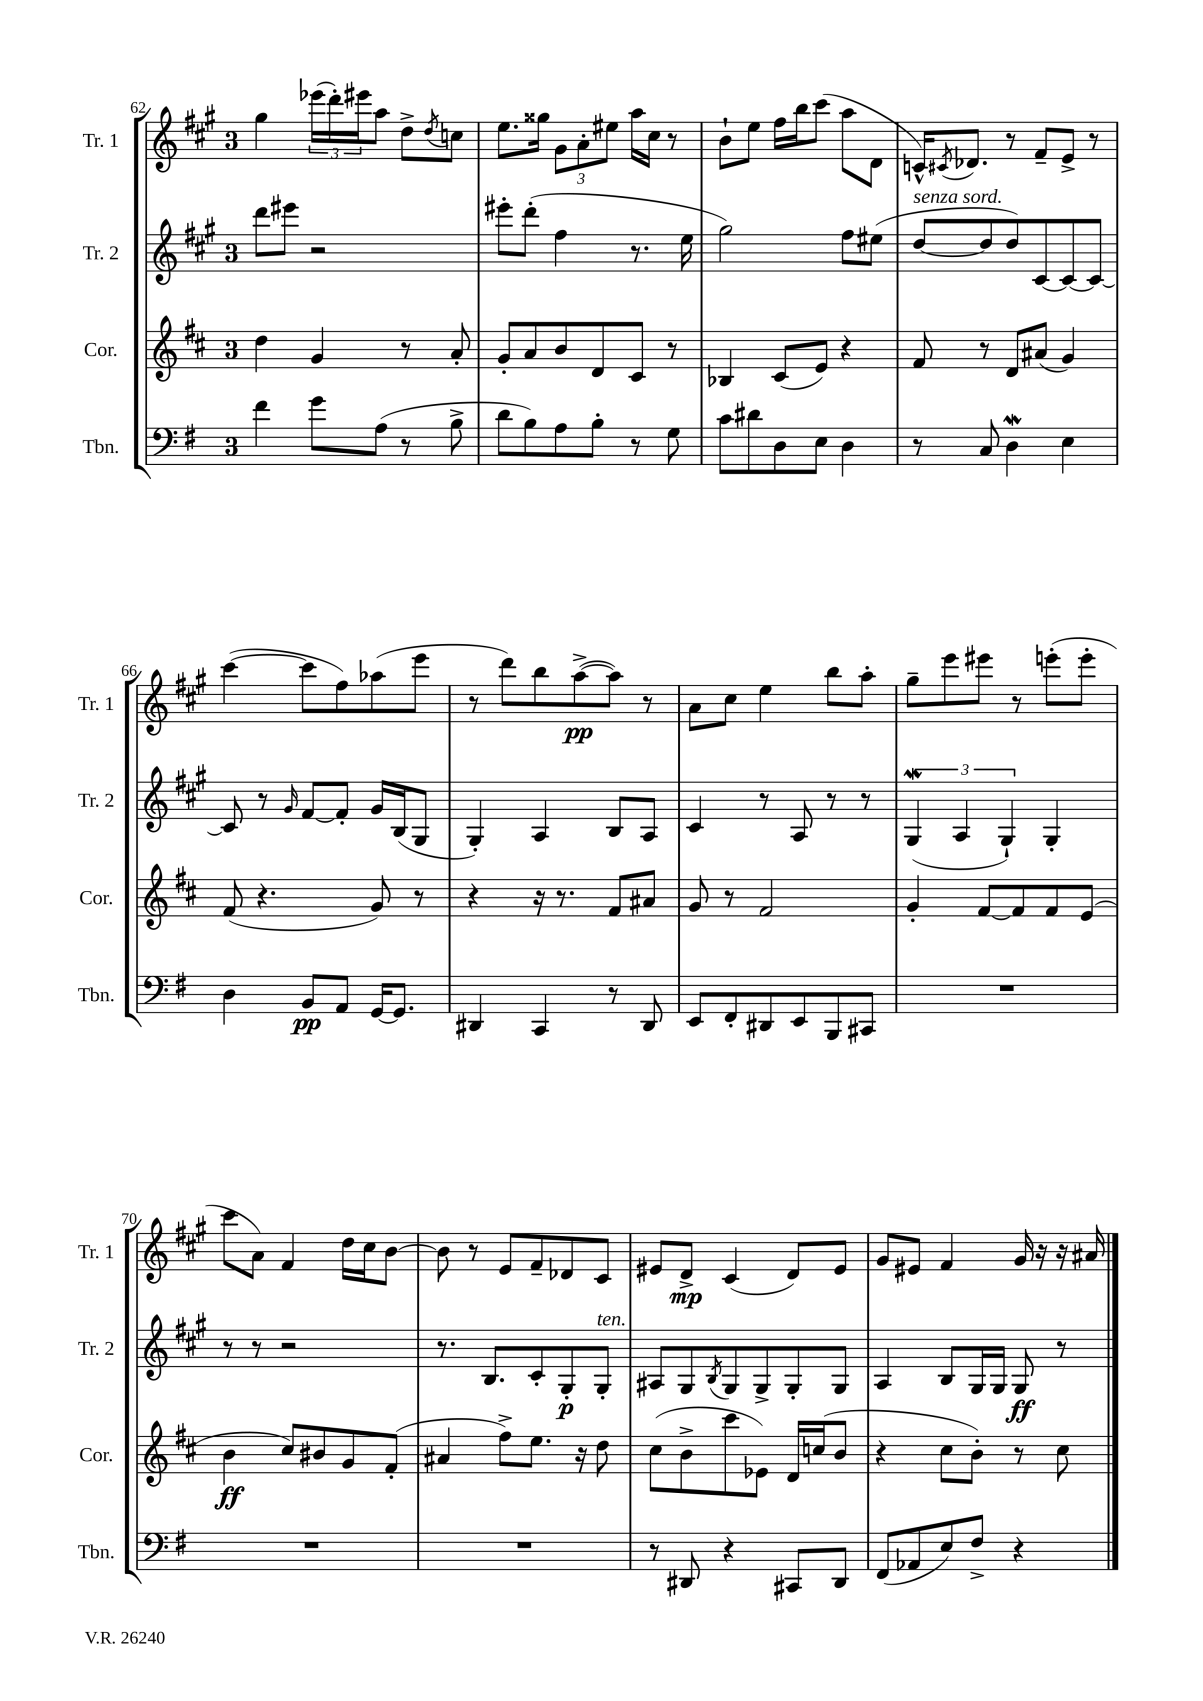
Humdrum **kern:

**kern	**kern	**kern	**kern
*staff4	*staff3	*staff2	*staff1
*clefF4	*clefG2	*clefG2	*clefG2
*k[f#]	*k[f#c#]	*k[f#c#g#]	*k[f#c#g#]
*M3/4	*M3/4	*M3/4	*M3/4
4f#	4dd	8ddd	4gg#
.	.	8eee#	.
8g	4g	2r	(24eee-
.	.	.	24ddd')
.	.	.	24eee#
(8A	.	.	8aa
8r	8r	.	8dd^
.	.	.	8qdd
8B^	8a'	.	8cc
=	=	=	=
8d	8g'	8eee#'	8.ee
8B)	8a	(8ddd'	.
.	.	.	16gg##
8A	8b	4ff#	12g#
.	.	.	12a'
8B'	8d	.	.
.	.	.	12ee#
8r	8c#	8.r	16aa
.	.	.	16cc#
8G	8r	.	8r
.	.	16ee	.
=	=	=	=
8c	4B-	2gg#)	8b`
8d#	.	.	8ee
8D	(8c#	.	16ff#
.	.	.	16bb
8E	8e)	.	(8ccc#
4D	4r	8ff#	8aa
.	.	(8ee#	8d
=	=	=	=
8r	8f#	[8dd	16c^^)
.	.	.	8qc#
.	.	.	8.d-
8C	8r	8dd]	.
4D	8d	8dd)	8r
.	(8a#	[8c#	8f#~
4E	4g)	8c#_	8e^
.	.	8c#_	8r
=	=	=	=
4D	(8f#	8c#]	([4ccc#
.	4.r	8r	.
.	.	16qqg#	.
8BB	.	[8f#	8ccc#]
8AA	.	8f#']	8ff#)
[16GG	8g)	16g#	(8aa-
8.GG]	.	(16B	.
.	8r	8G#	8eee
=	=	=	=
4DD#	4r	4G#')	8r
.	.	.	8ddd)
4CC	16r	4A	8bb
.	8.r	.	.
.	.	.	([8aa^
8r	8f#	8B	8aa])
8DD#	8a#	8A	8r
=	=	=	=
8EE	8g	4c#	8a
8FF#'	8r	.	8cc#
8DD#	2f#	8r	4ee
8EE	.	8A	.
8BBB	.	8r	8bb
8CC#	.	8r	8aa'
=	=	=	=
2.r	4g'	(6G#	8gg#~
.	.	.	8eee
.	.	6A	.
.	[8f#	.	8eee#
.	.	6G#`)	.
.	8f#]	.	8r
.	8f#	4G#'	(8eee'
.	(8e	.	8eee'
=	=	=	=
2.r	4b	8r	8ccc#
.	.	8r	8a)
.	8cc#)	2r	4f#
.	8b#	.	.
.	8g	.	16dd
.	.	.	16cc#
.	(8f#'	.	[8b
=	=	=	=
2.r	4a#	8.r	8b]
.	.	.	8r
.	.	8.B	.
.	8ff#^)	.	8e
.	8.ee	8c#'	8f#~
.	.	8G#'	8d-
.	16r	.	.
.	8dd	8G#'	8c#
=	=	=	=
8r	(8cc#	8A#	8e#
8DD#	8b^	8G#	8d^
.	.	8qB	.
4r	8ccc#	8G#	(4c#
.	8e-)	8G#^	.
8CC#	16d	8G#'	8d)
.	(16cc	.	.
8DD#	8b	8G#	8e#
=	=	=	=
(8FF#	4r	4A	8g#
8AA-	.	.	8e#
8E)	8cc#	8B	4f#
8F#^	8b')	16G#	.
.	.	16G#	.
4r	8r	8G#	16g#
.	.	.	16r
.	8cc#	8r	16r
.	.	.	16a#
==	==	==	==
*-	*-	*-	*-
